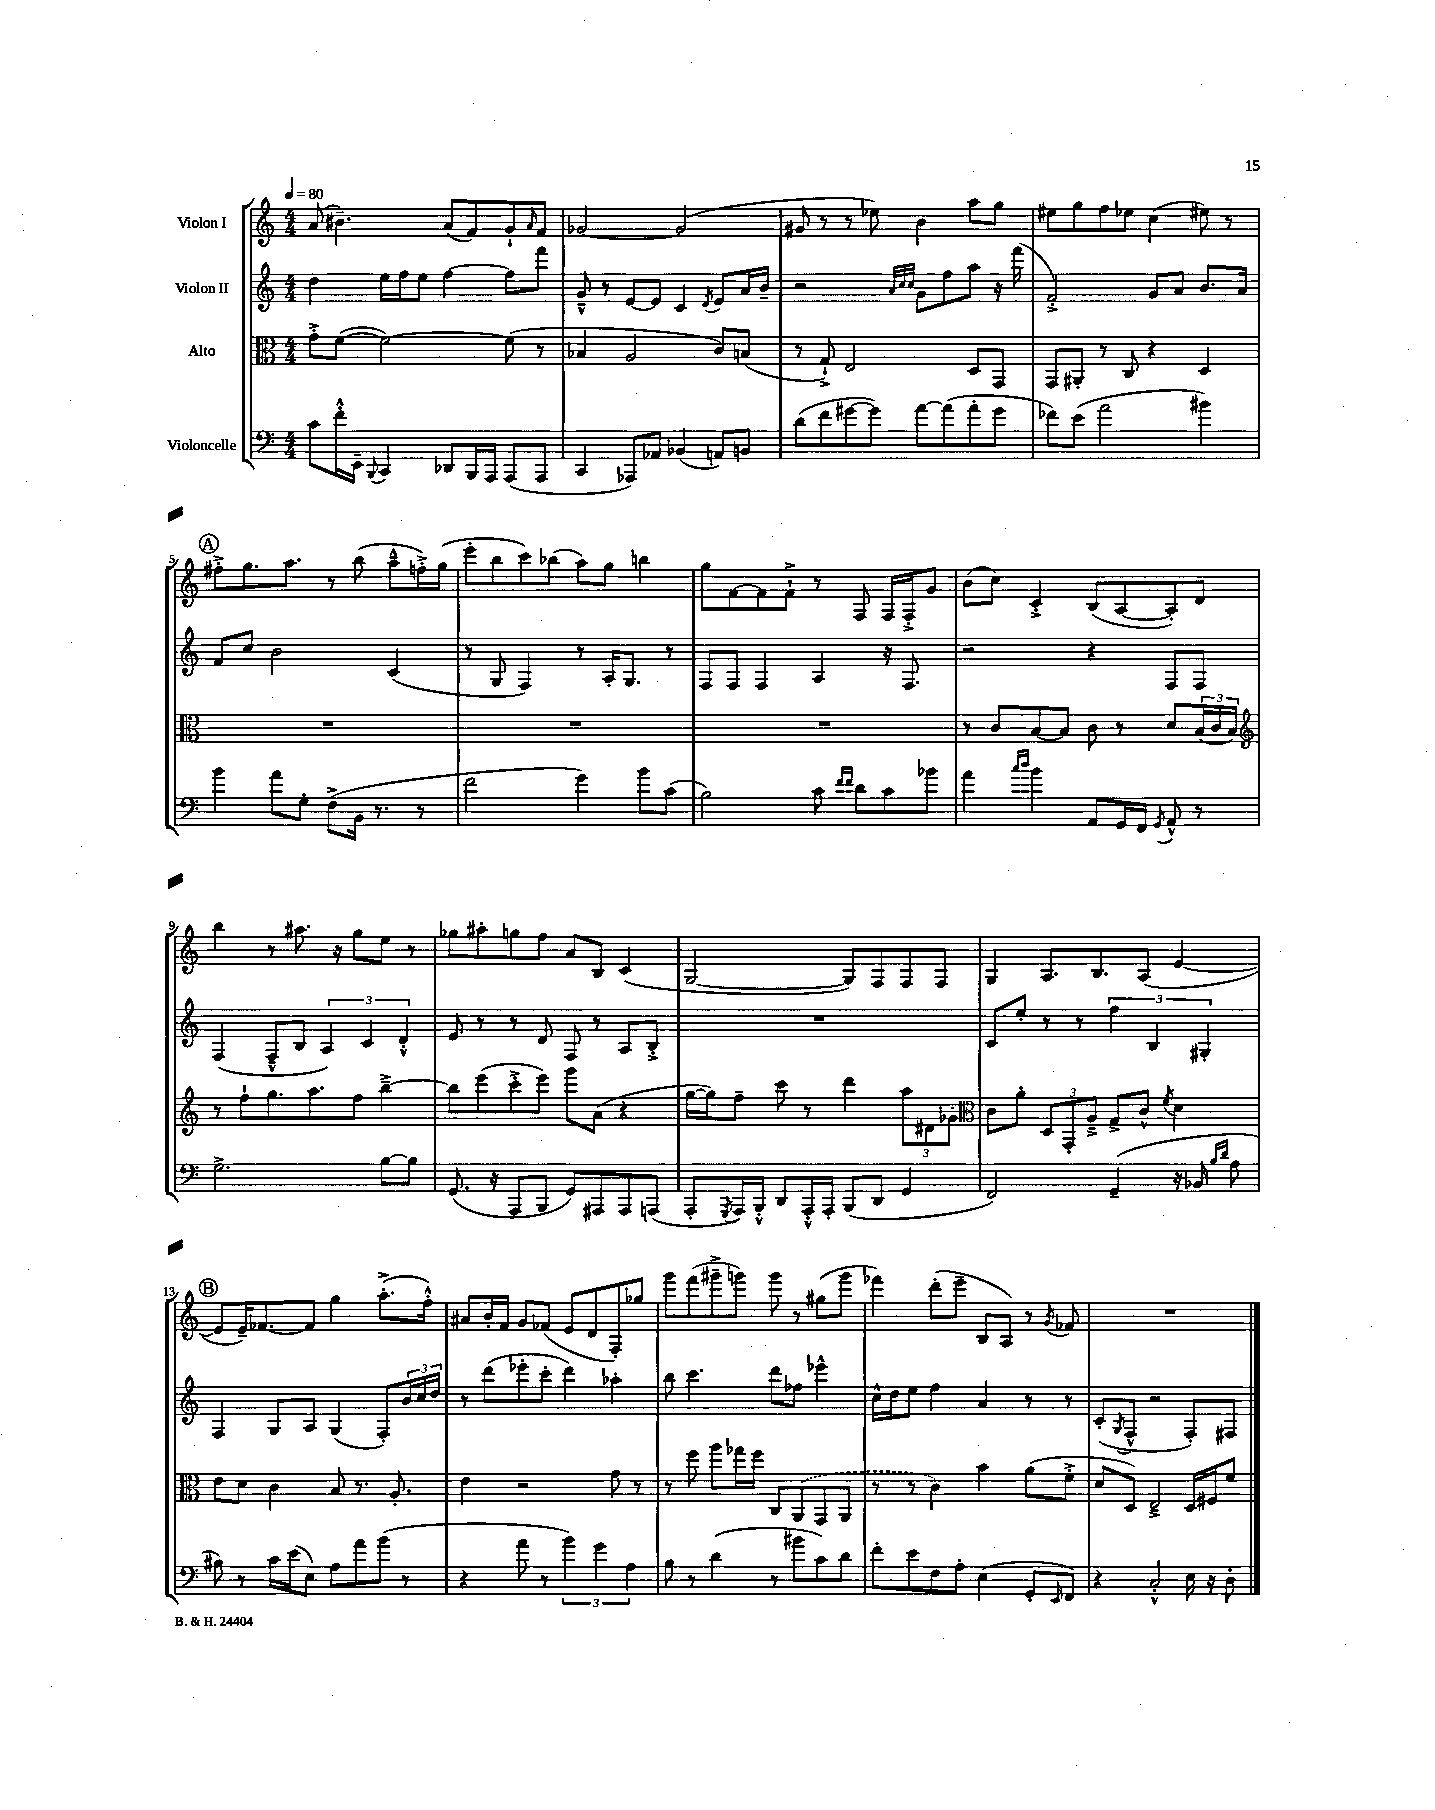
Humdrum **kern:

**kern	**kern	**kern	**kern
*part4	*part3	*part2	*part1
*staff4	*staff3	*staff2	*staff1
*I"Violoncelle	*I"Alto	*I"Violon II	*I"Violon I
*clefF4	*clefC3	*clefG2	*clefG2
*k[]	*k[]	*k[]	*k[]
*M4/4	*M4/4	*M4/4	*M4/4
*MM80	*MM80	*MM80	*MM80
=1	=1	=1	=1
8c\L	8g'^\L	4dd\	(8a/
16f'^^\L	([8f\J	.	4.b#X~\)
16EE~\JJ	.	.	.
8qqBBB/	.	.	.
4CC/	2f\_)	16ee\LL	.
.	.	16ff\J	.
.	.	8ee\J	.
8DD-X/L	.	[4ff\	(8a/L
16BBB/L	.	.	8f/)
16AAA/JJ	.	.	.
(8AAA/L	(8f\]	8ff\L]	8g`/
.	.	.	16qqa/
8AAA/J	8r	8fff\J	8f/J
=2	=2	=2	=2
4CC/	4B-X/	8g~^^/	[2g-X/
.	.	8r	.
8AAA-X/L)	2A/	[8e/L	.
8AA-X/J	.	8e/J]	.
(4BB-X/	.	4c/	(2g-/]
.	.	8qd/	.
8AAn/L)	8c/L)	8e/L	.
8BBn/J	(8Bn/J	16a/L	.
.	.	16b~/JJ	.
=3	=3	=3	=3
(8d\L	8r	2r	8g#X/
8f\	8G`^/)	.	8r
[8g#X\	2E/	.	8r
8g#\J])	.	.	8ee-X\)
.	.	32qqa/LLL	.
.	.	32qqcc/	.
.	.	32qqcc/JJJ	.
[8a\L	.	8g\L	4b\
(8a\]	.	8ff\	.
8a'\	8D/L	8aa\J	8aa\L
8g#\J	8GG/J	16r	8gg\J
.	.	(16fff\	.
=4	=4	=4	=4
8f-X\L)	8GG/L	2f'^/)	8ee#X\L
(8e\J	8AA#X'/J	.	8gg\
2a\	8r	.	8ff\
.	8C/	.	8ee-X\J
.	4r	8g/L	(4cc\
.	.	8a/J	.
4b#X\)	4D/	8.b/L	8ee#X\)
.	.	.	8r
.	.	16a/Jk	.
!!LO:LB:g=z
!!LO:REH:place=s1:t=A
=5	=5	=5	=5
4b\	1r	8f/L	8ff#X'^\L
.	.	8cc/J	8.gg\
8a\L	.	2b\	.
.	.	.	8.aa\J
8G'\J	.	.	.
(8F^\L	.	.	8r
16BB\Jk	.	.	(8bb\
8.r	.	.	.
.	.	(4c/	8aa~^^\L
8r	.	.	16ffn'^\L)
.	.	.	(16gg\JJ
=6	=6	=6	=6
2f\	1r	8r	8eee'\L
.	.	8G/	8bb\
.	.	4F/)	8ccc\)
.	.	.	(8bb-X\J
4g\)	.	8r	8aa\L)
.	.	16A'/KL	8gg\J
.	.	8.G/J	.
8b\L	.	.	4bbn\
(8c\J	.	8r	.
=7	=7	=7	=7
2B\)	1r	8F/L	8gg\L
.	.	8F/J	[8f\
.	.	4F/	8f\]
.	.	.	8f`^\J
8c\	.	4A/	8r
16qqf/LL	.	.	.
16qqf/JJ	.	.	.
8d\L	.	.	8F/
8c\	.	16r	16F/LL
.	.	8.F/	16F'^/J
8b-X\J	.	.	8g/J
=8	=8	=8	=8
4a\	8r	2r	(8b\L
.	8c/L	.	8cc\J)
16qqcc/LL	.	.	.
16qqdd/JJ	.	.	.
4b\	[8B/	.	4c'^/
.	8B/J]	.	.
8AA/L	8c\	4r	(8B/L
16GG/L	8r	.	[8A/
16FF/JJ	.	.	.
8qGG/	.	.	.
8AA^^/	8d/L	8F/L	8A'/])
8r	(24B/L	8F/J	8d/J
.	24c/	.	.
.	24B/JJ)	.	.
!!LO:LB:g=z
=9	=9	=9	=9
*	*clefG2	*	*
2.G^\	8r	(4F/	4bb\
.	8ff`\L	.	.
.	8.gg\	8F~^^/L	8r
.	.	8B/J	8.aa#X\
.	8.aa\	.	.
.	.	6A/)	.
.	.	.	16r
.	8ff\J	.	8gg\L
.	.	6c/	.
[8B\L	[4bb~^\	.	8ee\J
.	.	6d'^^/	.
8B\J]	.	.	8r
=10	=10	=10	=10
(8.GG/	8bb\L]	8e/	8gg-X\L
.	(8eee\	8r	8aa#X'\
16r	.	.	.
8AAA/L	8ccc'^\	8r	8ggn\
8BBB/J	8eee\J)	8d/	8ff\J
8GG/L)	8ggg\L	8F/	8a/L
8AAA#X/	(8a\J	8r	8B/J
8AAA#/	4r	8A/L	(4c/
(8AAAn/J	.	8B'^/J	.
=11	=11	=11	=11
8AAA'/L	[16gg\LL	1r	[2G/
.	16gg\J])	.	.
8qGGG/	.	.	.
16AAA/L)	8ff~\J	.	.
16BBB'^^/JJ	.	.	.
8DD/L	8ccc\	.	.
16AAA'^^/L	8r	.	.
16AAA'/JJ	.	.	.
(8BBB/L	4ddd\	.	8G/L])
8DD/J	.	.	8F/
4GG/	12aa\L	.	8F/
.	12d#X\	.	.
.	.	.	8F/J
.	12g-X'\J	.	.
=12	=12	=12	=12
*	*clefC3	*	*
2FF/)	8c\L	8c/L	4G/
.	8a'\J	8ee'/J	.
.	12D/L	8r	8.A/L
.	12GG'/	.	.
.	.	8r	.
.	12A~^/J	.	.
.	.	.	8.B/
(4GG~/	8G^/L	6ff\	.
.	8c^^/J	.	(8A/J
.	.	6B/	.
.	8qf/	.	.
16r	4d\	.	[4e/
16BB-X/	.	.	.
.	.	6G#X'/	.
16qqB/LL	.	.	.
16qqd/JJ	.	.	.
8A\	.	.	.
!!LO:LB:g=z
!!LO:REH:place=s1:t=B
=13	=13	=13	=13
8B#X\)	8e\L	4F/	8e/L]
8r	8d\J	.	16e~/K)
.	.	.	[8.f-X/
16c\LL	4c\	8G/L	.
(16e\J	.	.	.
8E\J)	.	8A/J	8f-/J]
8A\L	8B/	(4G/	4gg\
8a\	8.r	.	.
(8b\J	.	8F'/L)	(8.aa'^\L
.	8.A'/	.	.
8r	.	24b/L	.
.	.	24cc/	.
.	.	.	16ff'^^\Jk)
.	.	24dd/JJ	.
=14	=14	=14	=14
4r	4e\	8r	8a#X/L
.	.	(8ddd\L	16b'/L
.	.	.	16f/JJ
8a\	2r	8eee-X'\	8g/L
8r	.	8ccc'\J	(8f-X/J
6b\)	.	4ddd\)	8e/L
.	.	.	8d/
6g\	.	.	.
.	8g\	4aa-X'\	8F'/)
6A\	.	.	.
.	8r	.	8gg-X/J
=15	=15	=15	=15
8B\	8r	8bb\	8ggg\L
8r	8ff\	4.ccc\	(8fff\
(4d\	8aa\L	.	8ggg#X~^\
.	16gg-X\L	.	8gggn\J)
.	16ff\JJ	.	.
8r	8C/L	8ddd\L	8ggg\
8b#X\L	(8AA/	8ff-X\J	8r
8c\)	8GG/	4eee-X^^\	(8gg#X\L
8d\J	8AA/J	.	8ggg\J
=16	=16	=16	=16
8f'\L	8r	16cc^^\LL	4fff-X\)
.	.	16dd\J	.
8e\	8r	8ee\J	.
8F\	4c\)	4ff\	(8ddd'\L
8A'\J	.	.	8eee~\J
(4E\	4b\	4a/	8B/L
.	.	.	8A/J)
8GG'/L	(8a\L	8r	8r
16qqEE/	.	.	8qg/
8FF/J)	8f'^\J	8r	8f-X/
=17	=17	=17	=17
4r	8d/L	(8c'/L	1r
.	.	8qG/	.
.	8D/J)	8F^^/J	.
2C'^^/	2E~^/	2r	.
16E\	16D/LL	8F'/L)	.
16r	16F#X/J	.	.
8D'\	8f/J	8F#X/J	.
==	==	==	==
*-	*-	*-	*-
